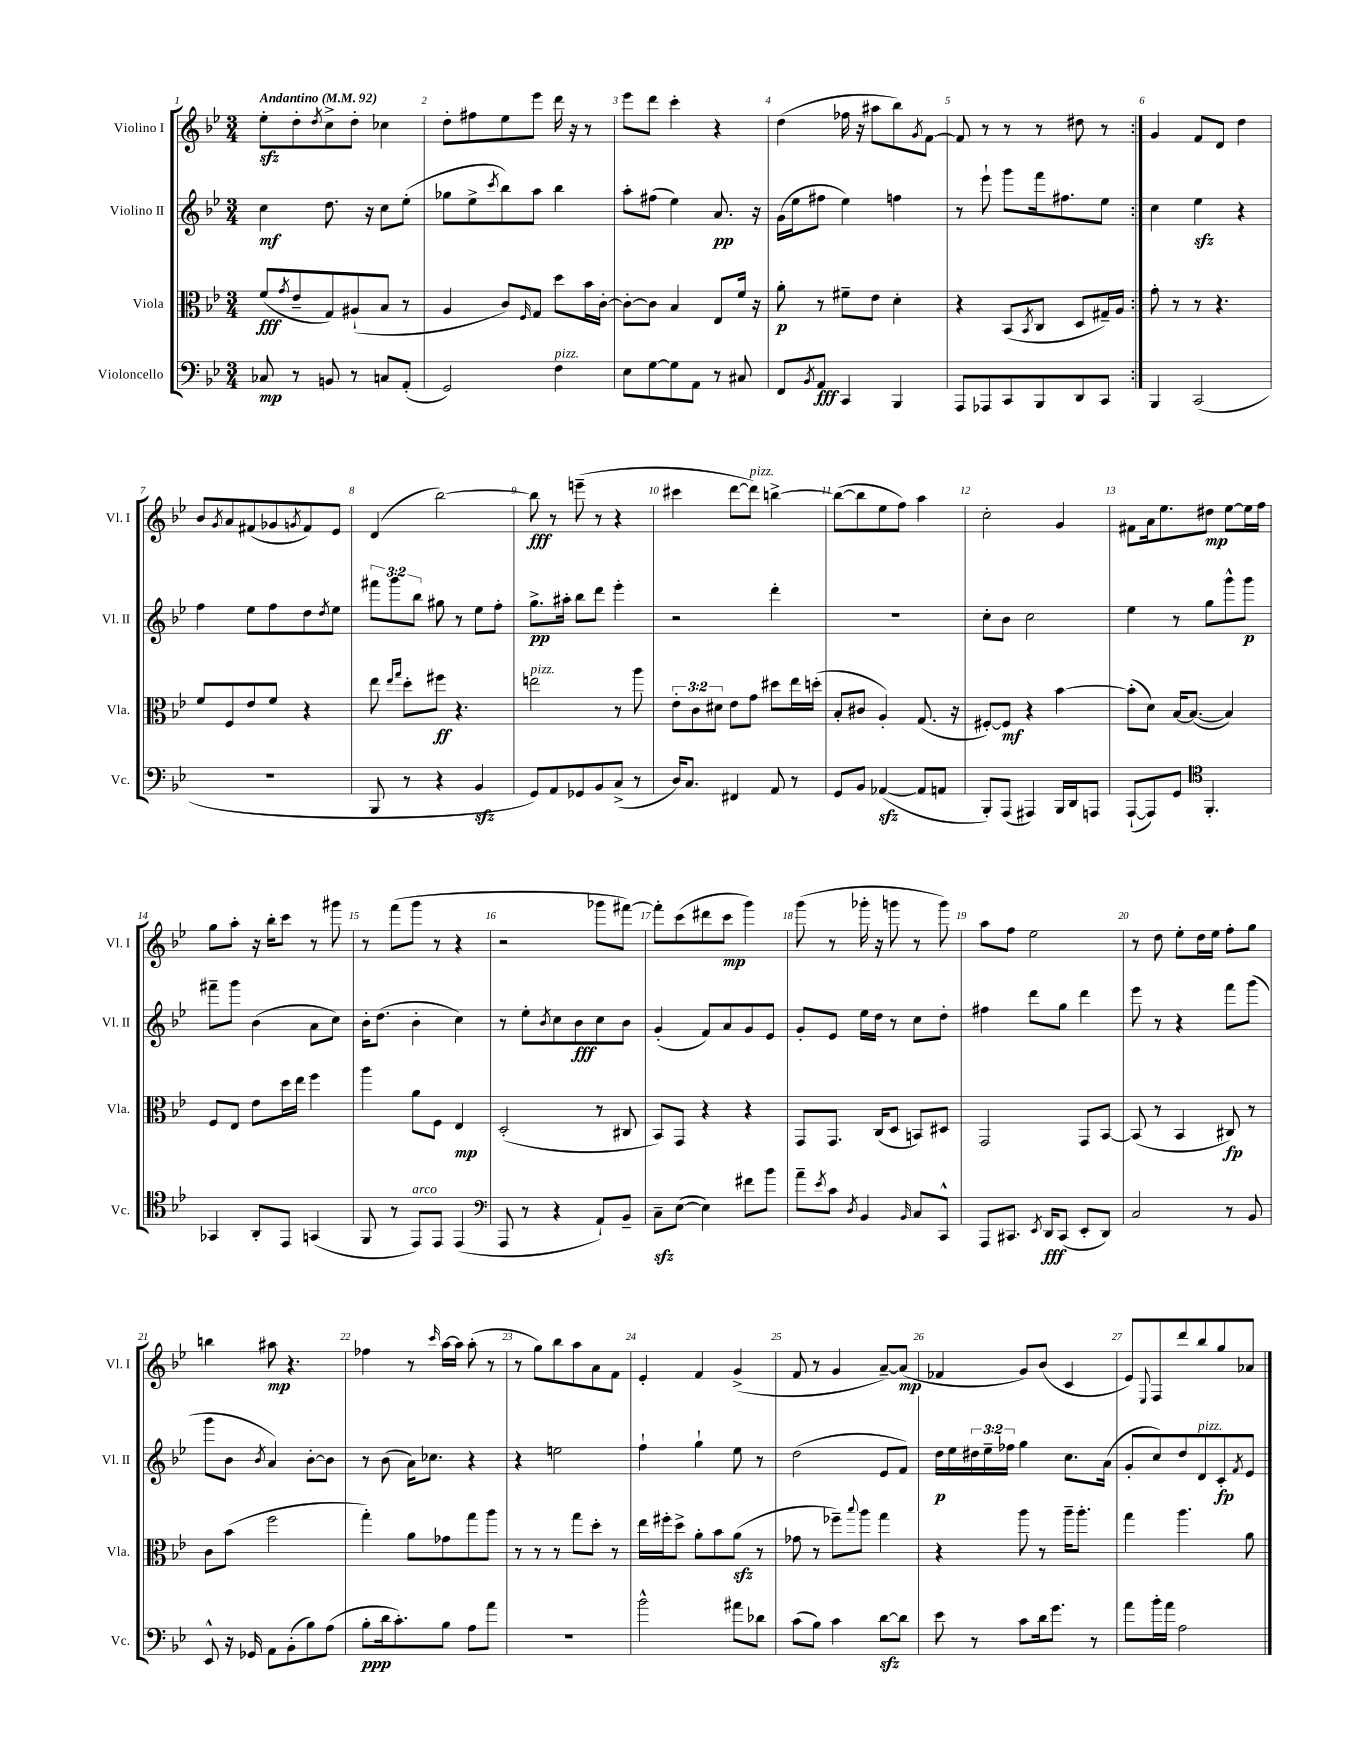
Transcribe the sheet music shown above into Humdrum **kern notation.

**kern	**kern	**kern	**kern
*staff4	*staff3	*staff2	*staff1
*clefF4	*clefC3	*clefG2	*clefG2
*k[b-e-]	*k[b-e-]	*k[b-e-]	*k[b-e-]
*M3/4	*M3/4	*M3/4	*M3/4
*MM92	*MM92	*MM92	*MM92
8C-	(8f	4cc	8ee-'
.	8qg	.	.
8r	8e-~	.	8dd'
.	.	.	8qdd
8BB	8G)	8.dd	8cc^
8r	(8A#`	.	8dd'
.	.	16r	.
8C	8B-	8cc	4cc-
(8AA'	8r	(8ee-'	.
=	=	=	=
2GG)	4A	8gg-	8dd'
.	.	8ee-^	8ff#
.	.	8qccc	.
.	8c)	8bb-)	8ee-
.	16qqF	.	.
.	8G	8aa	8eee-
4F	8dd	4bb-	16ddd
.	.	.	16r
.	16b-	.	8r
.	[16c'	.	.
=	=	=	=
8E-	8c'_	8aa'	8eee-
[8G	8c]	(8ff#	8ddd
8G]	4B-	4ee-)	4ccc'
8AA	.	.	.
8r	8E-	8.a	4r
8C#	16f	.	.
.	16r	16r	.
=	=	=	=
8FF	8a'	(16g	(4dd
.	.	16ee-	.
8qBB-	.	.	.
8AA	8r	8ff#	.
4CC	8f#~	4ee-)	16ff-
.	.	.	16r
.	8e-	.	8aa#
4BBB-	4d'	4ff	8bb-)
.	.	.	8qg
.	.	.	[8f
=	=	=	=
8AAA	4r	8r	8f]
8AAA-	.	8eee-`	8r
8CC	(8BB-	8ggg	8r
.	8qBB-	.	.
8BBB-	8C	16fff	8r
.	.	8.ff#	.
8DD	8D	.	8dd#
8CC	16G#~)	8ee-	8r
.	16A	.	.
=:|!	=:|!	=:|!	=:|!
4BBB-	8g'	4cc	4g
.	8r	.	.
(2CC	8r	4ee-	8f
.	4.r	.	8d
.	.	4r	4dd
=	=	=	=
2.r	8f	4ff	8b-
.	.	.	8qg
.	8F	.	8a
.	8e-	8ee-	(8f#
.	8f	8ff	8g-
.	.	.	8qg
.	4r	8dd	8f#)
.	.	8qdd	.
.	.	8ee-	8e-
=	=	=	=
8BBB-	8ee-	12fff#	(4d
.	.	12ggg	.
.	16qqee-	.	.
.	16qqgg	.	.
8r	8dd'	.	.
.	.	12bb-	.
4r	8ff#	8gg#	[2bb-)
.	4.r	8r	.
4BB-	.	8ee-	.
.	.	8ff'	.
=	=	=	=
8GG)	2ee	8.gg^	8bb-]
8AA	.	.	8r
.	.	16aa#'	.
8GG-	.	8bb-	(8eee~
8BB-	.	8ddd	8r
(8C^	8r	4eee-'	4r
8r	8aa	.	.
=	=	=	=
16D)	12e-'	2r	4ccc#
8.C	.	.	.
.	12c	.	.
.	12d#	.	.
4FF#	8e-	.	[8ddd
.	8g	.	8ddd])
8AA	8dd#	4ddd'	[4bb^
8r	16ee-	.	.
.	(16dd'	.	.
=	=	=	=
8GG	8B-'	2.r	(8bb_
8BB-	8c#	.	8bb]
([4AA-	4A')	.	8ee-
.	.	.	8ff)
8AA-]	(8.G	.	4aa
8AA	.	.	.
.	16r	.	.
=	=	=	=
8BBB-')	[8F#')	8cc'	2cc'
(8AAA	8F#]	8b-	.
4AAA#)	4r	2cc	.
16BBB-	[4b-	.	4g
16DD	.	.	.
8AAA	.	.	.
=	=	=	=
([8AAA`	(8b-']	4ee-	8f#
8AAA])	8d)	.	16a
.	.	.	8.ee-
8GG	[16B-	8r	.
.	(8.B-_	.	.
*clefC4	*	*	*
4.FF'	.	8gg	8dd#
.	4B-])	8ggg^^	[8ee-
.	.	8ggg	16ee-]
.	.	.	16ff
=	=	=	=
4GG-	8F	8fff#~	8gg
.	8E-	8ggg	8aa'
8AA'	8e-	(4b-	16r
.	.	.	16bb-'
8EE-	16dd	.	8ccc
.	16ee-	.	.
(4GG	4ff	8a	8r
.	.	8cc)	8ggg#
=	=	=	=
8FF	4aa	16b-'	8r
.	.	(8.dd	.
8r	.	.	(8fff
8EE-)	8a	4b-'	8ggg
8EE-	8F	.	8r
(4EE-	4E-	4cc)	4r
=	=	=	=
*clefF4	*	*	*
8AAA	(2D'	8r	2r
8r	.	8ee-'	.
.	.	8qb-	.
4r	.	8cc	.
.	.	8b-	.
8AA`)	8r	8cc	8ggg-
8BB-~	8C#	8b-	[8fff#)
=	=	=	=
8C~	8BB-)	(4g'	8fff#']
([8E-	8GG	.	(8ccc
4E-])	4r	8f)	8ddd#
.	.	8a	8ccc
8f#	4r	8g	4ggg)
8b-	.	8e-	.
=	=	=	=
8a~	8GG	8g'	(8ggg
8qe-	.	.	.
8c	8.GG	8e-	8r
8qD	.	.	.
4BB-	.	16ee-	16ggg-'
.	(16C	16dd	16r
.	8D	8r	8ggg
16qqBB-	.	.	.
8C	8BB)	8cc	8r
8CC^^	8D#	8dd'	8ggg)
=	=	=	=
8AAA	2GG	4ff#	8aa
8.CC#	.	.	8ff
.	.	8ddd	2ee-
8qEE-	.	.	.
16DD	.	.	.
(8CC#	.	8gg	.
8EE-'	8GG	4ddd	.
8DD)	[8BB-	.	.
=	=	=	=
2C	(8BB-]	8eee-	8r
.	8r	8r	8dd
.	4BB-	4r	8ee-'
.	.	.	16dd
.	.	.	16ee-
8r	8C#)	8fff	8ff'
8BB-	8r	(8ggg	8gg
=	=	=	=
8EE-^^	8c	8ggg	4bb
16r	(8b-	8b-	.
16GG-	.	.	.
.	.	8qb-	.
8AA	2ff	4a)	8aa#
(8BB-'	.	.	4.r
8B-)	.	[8b-'	.
(8A	.	8b-]	.
=	=	=	=
8B-'	4gg')	8r	4ff-
16d	.	(8b-	.
8.c')	.	.	.
.	8a	16a)	8r
.	.	8.cc-	.
.	.	.	16qqccc
8B-	8g-	.	[16aa
.	.	.	16aa]
8A	8gg	4r	(8aa'
8a	8aa	.	8r
=	=	=	=
2.r	8r	4r	8r
.	8r	.	8gg)
.	8r	2ee	8bb-
.	8gg	.	8aa
.	8dd'	.	8a
.	8r	.	8f
=	=	=	=
2b-^^	16ee-	4ff`	4e-'
.	16ff#'	.	.
.	8dd^	.	.
.	8a'	4gg`	4f
.	8b-	.	.
8a#	(8a	8ee-	(4g^
8d-	8r	8r	.
=	=	=	=
(8c	8g-	(2dd	8f
8B-)	8r	.	8r
4c	8ff-~)	.	4g
.	8qqbb-	.	.
.	8aa	.	.
[8d	4gg	8e-	[8a~)
8d]	.	8f)	(8a]
=	=	=	=
8e-	4r	16dd	4f-
.	.	16ee-	.
8r	.	24dd#	.
.	.	24ee-~	.
.	.	24ff-	.
8c	8aa	4gg	8g)
16d	8r	.	(8b-
8.g	.	.	.
.	16aa~	8.cc	4c
.	8.aa'	.	.
8r	.	.	.
.	.	(16a	.
=	=	=	=
8a	4gg	8g'	8e-)
.	.	.	8qqE-
16b-'	.	8cc)	8F
16a	.	.	.
2A	4.aa	8dd	8ddd
.	.	8d	8bb-
.	.	8c'	8gg
.	.	8qf	.
.	8a	8e-	8a-
==	==	==	==
*-	*-	*-	*-
